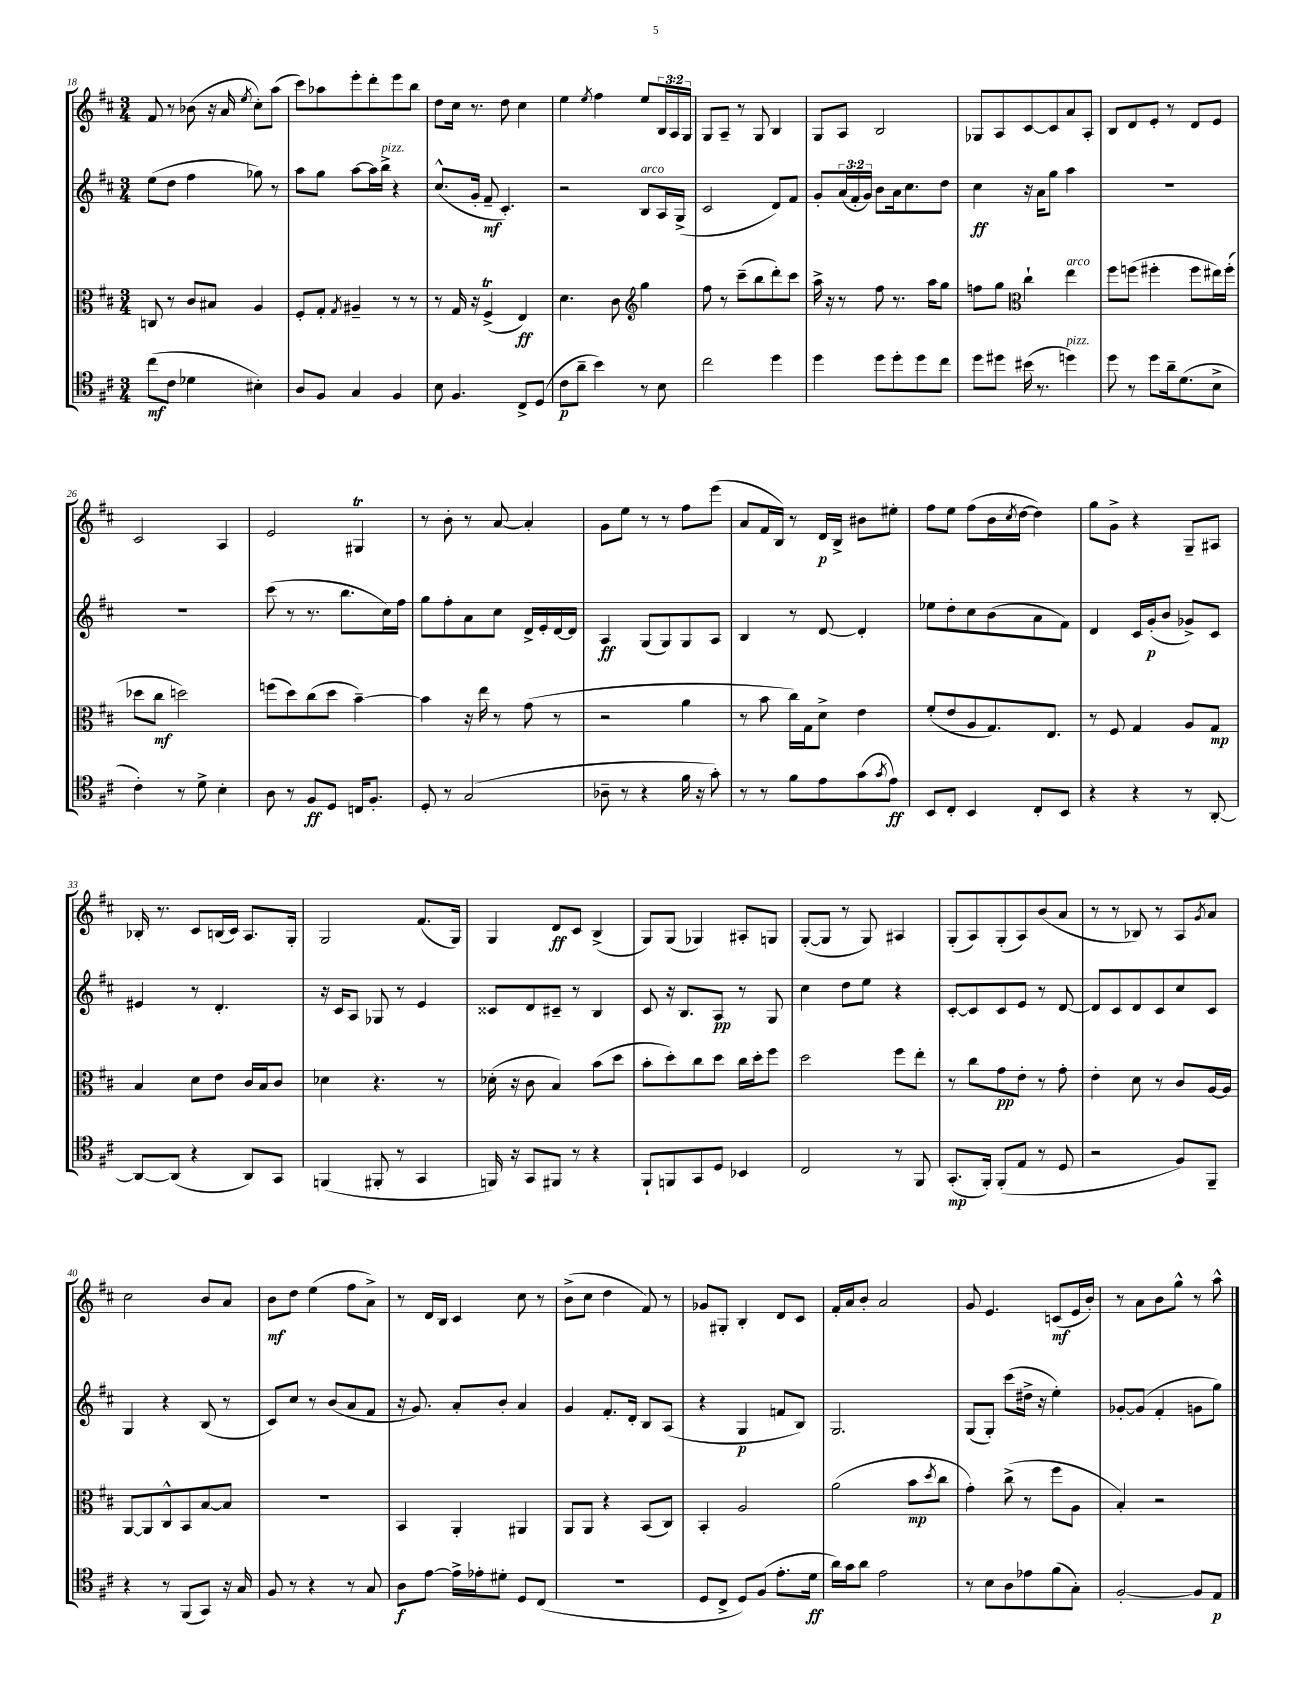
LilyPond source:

<<
\new StaffGroup <<
\new Staff = "s0" {
    \clef treble \key d \major \numericTimeSignature \time 3/4 \override Staff.TupletNumber.text = #tuplet-number::calc-fraction-text
    fis'8 r8 bes'8( r16 a'16 \acciaccatura { e''8 } cis''8-.) a''8( |
    cis'''8) aes''8 e'''8-. d'''8-. e'''8 b''8 |
    d''8 cis''16 r8. d''8 cis''4 |
    e''4 \acciaccatura { e''8 } fis''4 e''8 \tuplet 3/2 { b16 a16 g16 } |
    g8 a8-- r8 g8 b4 |
    g8 a8 b2 |
    ges8 a8 cis'8~ cis'8 a'8 a8-. |
    b8 d'8 e'8-. r8 d'8 e'8 |
    cis'2 a4 |
    e'2 gis4\trill |
    r8 b'8-. r8 a'8~ a'4-. |
    g'8 e''8 r8 r8 fis''8 e'''8( |
    a'8 fis'16 b16) r8 d'16\p b16-> bis'8 eis''8-. |
    fis''8 e''8 fis''8( b'16 \acciaccatura { cis''8 } d''16~ d''4) |
    g''8 g'8-> r4 g8-- ais8 |
    bes16-. r8. cis'8 b16( cis'16) a8. g16-. |
    g2 fis'8.( g16) |
    g4 d'8\ff cis'8 b4->( |
    g8) g8( ges4) ais8-. g8 |
    g8~-.( g8 r8 g8) ais4 |
    g8-.( a8) g8-.( a8) b'8( a'8 |
    r8 r8 bes8) r8 a8 \acciaccatura { g'8 } a'8 |
    cis''2 b'8 a'8 |
    b'8\mf d''8 e''4( fis''8 a'8->) |
    r8 d'16 b16 cis'4 cis''8 r8 |
    b'8->( cis''8 d''4 fis'8) r8 |
    ges'8 gis8-. b4-. d'8 cis'8 |
    fis'16-. a'16 b'8-. a'2 |
    g'8 e'4. c'8\mf( e'16 b'16-.) |
    r8 a'8 b'8 g''8-^ r8 a''8-^ \bar "|." |
}
\new Staff = "s1" {
    \clef treble \key d \major \numericTimeSignature \time 3/4 \override Staff.TupletNumber.text = #tuplet-number::calc-fraction-text
    e''8( d''8 fis''4 ges''8) r8 |
    a''8 g''8 a''8~ a''16 b''16->^\markup { \italic "pizz." } r4 |
    cis''8.-^( g'16-. fis'8--\mf cis'4.-.) |
    r2 b8^\markup { \italic "arco" } a16 g16->( |
    cis'2 d'8) fis'8 |
    g'8-. \tuplet 3/2 { a'16( fis'16-. g'16) } b'8 a'16 cis''8. d''8 |
    cis''4\ff r16 a'16 g''8 a''4 |
    R2. |
    R2. |
    cis'''8( r8 r8. b''8. cis''16) fis''16 |
    g''8 fis''8-. a'8 cis''8 d'16-> e'16-. d'16~ d'16 |
    a4\ff g8( g8) g8 a8 |
    b4 r8 d'8~ d'4-. |
    ees''8 d''8-. cis''8 b'8( a'8 fis'8) |
    d'4 cis'16 g'16-.\p( b'8 ges'8->) cis'8 |
    eis'4 r8 d'4.-. |
    r16 cis'16 a8 ges8 r8 e'4 |
    cisis'8 d'8 cis'8-- r8 b4 |
    cis'8 r16 b8. a8\pp r8 g8 |
    cis''4 d''8 e''8 r4 |
    cis'8~-. cis'8 cis'8 e'8 r8 d'8~ |
    d'8 cis'8 d'8 cis'8 cis''8 cis'8 |
    g4 r4 b8( r8 |
    cis'8) cis''8 r8 b'8( a'8 fis'8 |
    r16 g'8.) a'8-. b'8-. a'4 |
    g'4 fis'8.-. d'16-. b8 a8( |
    r4 g4\p f'8 b8) |
    g2. |
    g8( g8-.) cis'''8( dis''16-> r16 e''4-.) |
    ges'8~-. ges'8( fis'4-. g'8 g''8) \bar "|." |
}
\new Staff = "s2" {
    \clef alto \key d \major \numericTimeSignature \time 3/4
    c8 r8 cis'8 bis8 a4 |
    fis8-. g8-. \acciaccatura { g8 } ais4-- r8 r8 |
    r8 g16 r16 fis4->\trill( e4\ff) |
    d'4. cis'8 \clef treble g''4 |
    fis''8 r8 cis'''8--( b''8 d'''8-.) cis'''8 |
    a''16-> r16 r8 fis''8 r8. a''16 g''8 |
    f''8 g''8 \clef alto cis''4-! e''4^\markup { \italic "arco" } |
    fis''8 f''8( fis''4-. fis''8 eis''16) fis''16-.( |
    des''8 cis''8\mf d''2) |
    f''8( d''8) cis''8( d''8 b'4~--) |
    b'4 r16 e''16 r8 g'8( r8 |
    r2 a'4 |
    r8 b'8 cis''16) g16 d'8-> e'4 |
    fis'8-.( e'8 a8 g8.) e8. |
    r8 fis8 g4 a8 g8\mp |
    b4 d'8 e'8 cis'16 b16 cis'8 |
    des'4 r4. r8 |
    des'16-.( r16 cis'8 b4) b'8( d''8 |
    b'8-. d''8-.) cis''8 d''8 cis''16 d''16-. fis''8 |
    d''2 fis''8 e''8-. |
    r8 cis''8 g'8\pp e'8-. r8 g'8-. |
    e'4-. d'8 r8 cis'8 a16~ a16 |
    a,8~ a,8 cis8-^ b,8 b8~ b8 |
    R2. |
    b,4 a,4-. ais,4 |
    a,8 a,8 r4 b,8( cis8) |
    b,4-. a2 |
    a'2( b'8\mp \acciaccatura { d''8 } cis''8 |
    g'4-.) cis''8->( r8 fis''8 a8 |
    b4-.) r2 \bar "|." |
}
\new Staff = "s3" {
    \clef tenor \key d \major \numericTimeSignature \time 3/4
    cis''8\mf( cis'8 des'4 bis4-.) |
    a8 fis8 g4 fis4 |
    b8 fis4. cis8-> d8( |
    cis'8\p a'8-- b'4) r8 b8 |
    cis''2 d''4 |
    d''4 d''8 d''8-. d''8 cis''8 |
    d''8 dis''8 bis'16( r8. d''4^\markup { \italic "pizz." }) |
    d''8 r8 d''8 a'16-- d'8.( b8-> |
    cis'4-.) r8 d'8-> b4-. |
    a8 r8 fis8\ff d8 c16 fis8.-. |
    d8-. r8 g2( |
    aes8-- r8 r4 fis'16 r16 g'8-.) |
    r8 r8 fis'8 e'8 g'8( \acciaccatura { g'8 } e'8\ff) |
    b,8 cis8-. b,4 cis8-. b,8 |
    r4 r4 r8 a,8~-. |
    a,8~ a,8( r4 a,8) g,8 |
    f,4( fis,8-. r8 g,4 |
    f,16) r16 g,8 fis,8 r8 r4 |
    fis,8-! f,8 g,8 d8 bes,4 |
    cis2 r8 fis,8 |
    g,8.-.\mp( fis,16-.) fis,8-.( e8 r8 d8 |
    r2 fis8) fis,8-- |
    r4 r8 fis,8( g,8) r16 g16 |
    fis8 r8 r4 r8 g8 |
    a8\f e'8~ e'16-> ees'16-. dis'8-. d8 cis8( |
    R2. |
    d8 cis8-> d8) fis8( e'8.-. d'16\ff |
    a'16) g'16 a'8 e'2 |
    r8 b8 a8 ees'8 fis'8( g8-.) |
    fis2~-. fis8 e8\p \bar "|." |
}
>>
>>
\layout { \context { \Score currentBarNumber = #18 } }
